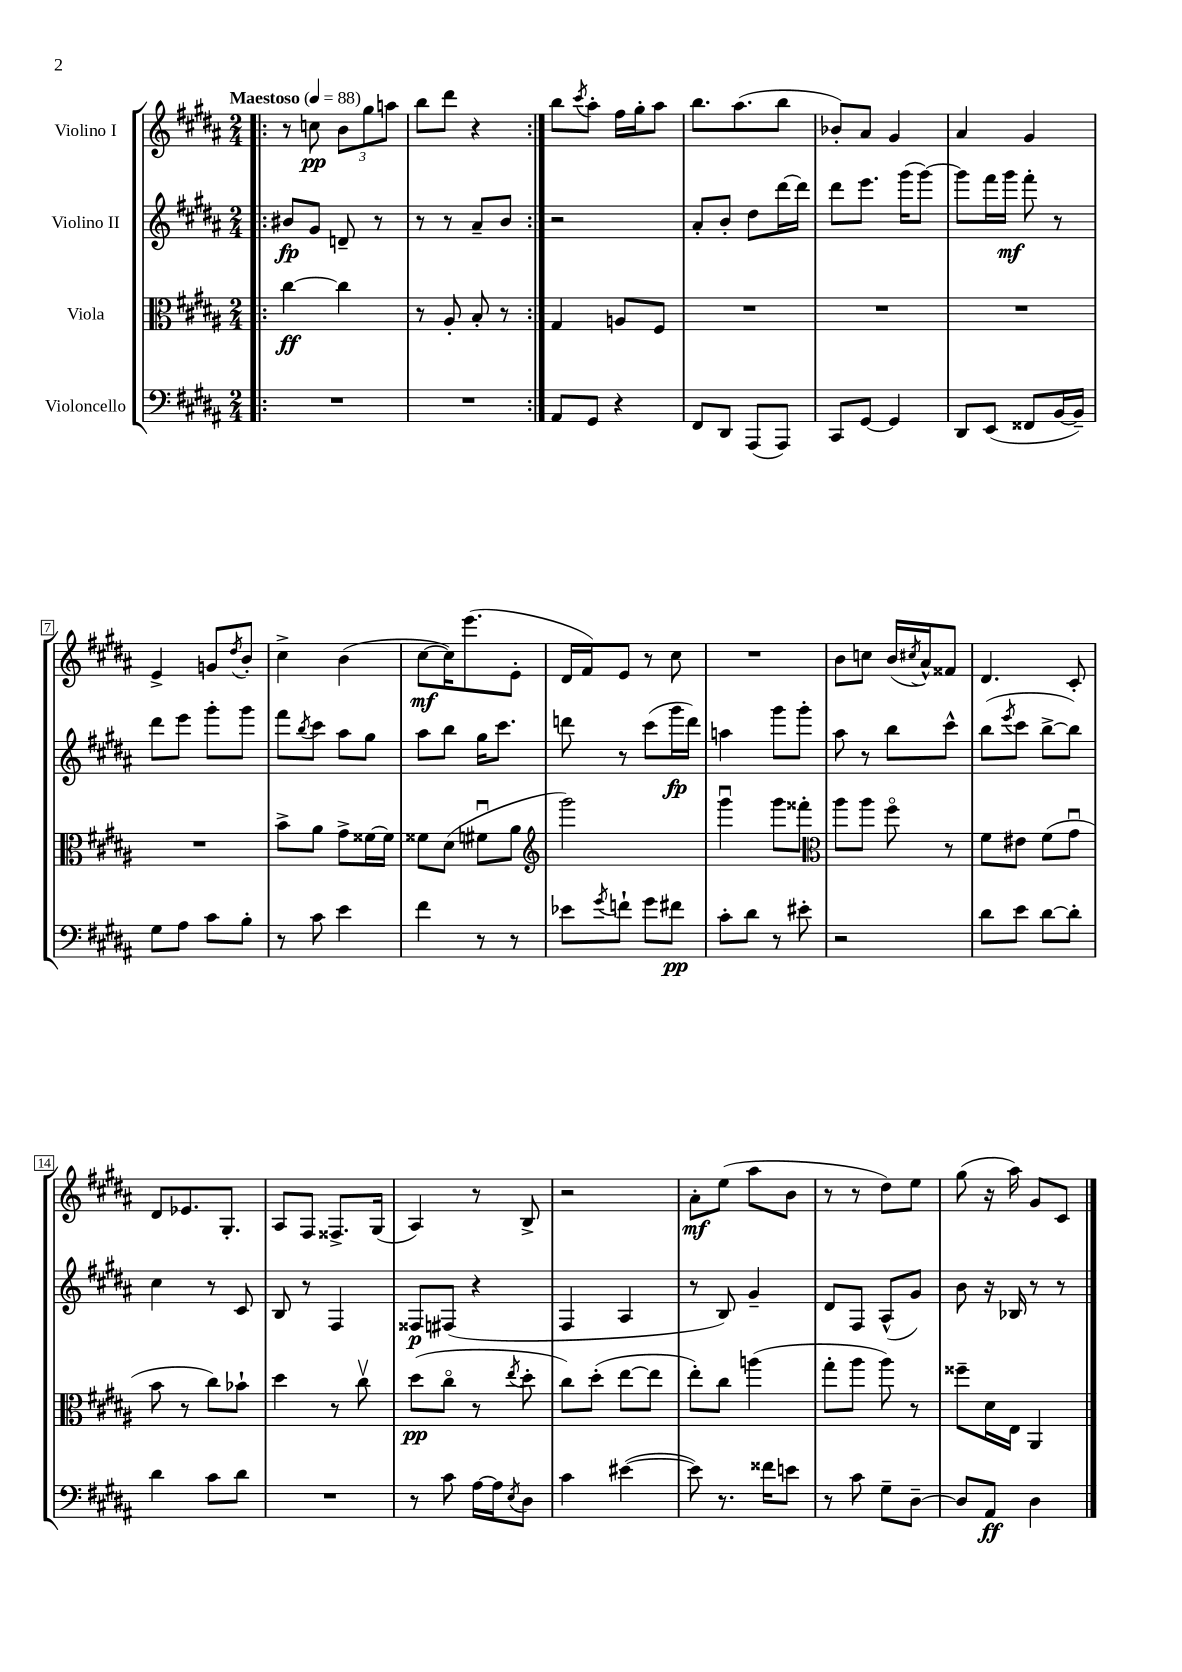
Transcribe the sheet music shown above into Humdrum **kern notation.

**kern	**kern	**kern	**kern
*staff4	*staff3	*staff2	*staff1
*clefF4	*clefC3	*clefG2	*clefG2
*k[f#c#g#d#a#]	*k[f#c#g#d#a#]	*k[f#c#g#d#a#]	*k[f#c#g#d#a#]
*M2/4	*M2/4	*M2/4	*M2/4
*MM88	*MM88	*MM88	*MM88
=!|:	=!|:	=!|:	=!|:
2r	[4cc#	8b#	8r
.	.	8g#	8cc
.	4cc#]	8d~	12b
.	.	.	12gg#
.	.	8r	.
.	.	.	12aa
=	=	=	=
2r	8r	8r	8bb
.	8A#'	8r	8ddd#
.	8B'	8a#~	4r
.	8r	8b	.
=:|!	=:|!	=:|!	=:|!
8AA#	4G#	2r	8bb
.	.	.	8qccc#
8GG#	.	.	8aa#'
4r	8A	.	16ff#
.	.	.	16gg#'
.	8F#	.	8aa#
=	=	=	=
8FF#	2r	8a#'	8.bb
8DD#	.	8b'	.
.	.	.	(8.aa#
(8AAA#	.	8dd#	.
8AAA#)	.	[16ddd#	8bb
.	.	16ddd#]	.
=	=	=	=
8CC#	2r	8ddd#	8b-')
[8GG#	.	8.eee	8a#
4GG#]	.	.	4g#
.	.	(16ggg#	.
.	.	[8ggg#)	.
=	=	=	=
8DD#	2r	8ggg#]	4a#
(8EE	.	16fff#	.
.	.	16ggg#	.
8FF##	.	8fff#'	4g#
[16BB	.	8r	.
16BB~])	.	.	.
=	=	=	=
8G#	2r	8ddd#	4e^
8A#	.	8eee	.
8c#	.	8ggg#'	8g
.	.	.	8qdd#
8B'	.	8ggg#	8b'
=	=	=	=
8r	8b^	8fff#	4cc#^
.	.	8qbb	.
8c#	8a#	8ccc#	.
4e	8g#^	8aa#	(4b
.	[16f##	8gg#	.
.	16f##]	.	.
=	=	=	=
4f#	8f##	8aa#	[8cc#
.	(8d#	8bb	16cc#])
.	.	.	(8.eee
8r	8f#u	16gg#	.
.	.	8.ccc#	.
8r	8a#	.	8e'
=	=	=	=
*	*clefG2	*	*
8e-	2ggg#)	8ddd	16d#
.	.	.	16f#)
8qg#	.	.	.
8f`	.	8r	8e
8g#	.	(8ccc#	8r
8f#	.	16ggg#	8cc#
.	.	16ddd)	.
=	=	=	=
8c#'	4ggg#u	4aa	2r
8d#	.	.	.
8r	8ggg#	8ggg#	.
8e#'	8fff##'	8ggg#'	.
=	=	=	=
*	*clefC3	*	*
2r	8aa#	8aa#	8b
.	8aa#	8r	8cc
.	8ff#o	8bb	(16b
.	.	.	8qcc#
.	.	.	16a#^^)
.	8r	8ccc#^^	8f##
=	=	=	=
8d#	8f#	(8bb	4.d#
.	.	8qeee	.
8e	8e#	8ccc#	.
[8d#	(8f#	[8bb^	.
8d#']	8g#u	8bb])	8c#'
=	=	=	=
4d#	8b	4cc#	8d#
.	8r	.	8.e-
8c#	8cc#)	8r	.
.	.	.	8.G#'
8d#	8b-`	8c#	.
=	=	=	=
2r	4dd#	8B	8A#
.	.	8r	8F#
.	8r	4F#	8.F##^
.	8cc#v	.	.
.	.	.	(16G#
=	=	=	=
8r	(8dd#	8F##	4A#)
8c#	8cc#o	(8F#	.
[16A#	8r	4r	8r
16A#]	.	.	.
8qE	8qee	.	.
8D#	8dd#'	.	8B^
=	=	=	=
4c#	8cc#)	4F#	2r
.	(8dd#'	.	.
([4e#	[8ee	4A#	.
.	8ee]	.	.
=	=	=	=
8e#])	8ee')	8r	8a#'
8.r	8cc#	8B)	(8ee
.	(4aa	4g#~	8aa#
16f##	.	.	.
8e	.	.	8b
=	=	=	=
8r	8gg#'	8d#	8r
8c#	8aa#	8F#	8r
8G#~	8aa#)	(8A#^^	8dd#)
[8D#~	8r	8g#)	8ee
=	=	=	=
8D#]	8ff##~	8b	(8gg#
8AA#	16d#	16r	16r
.	16E	16B-	16aa#)
4D#	4AA#	8r	8g#
.	.	8r	8c#
==	==	==	==
*-	*-	*-	*-
